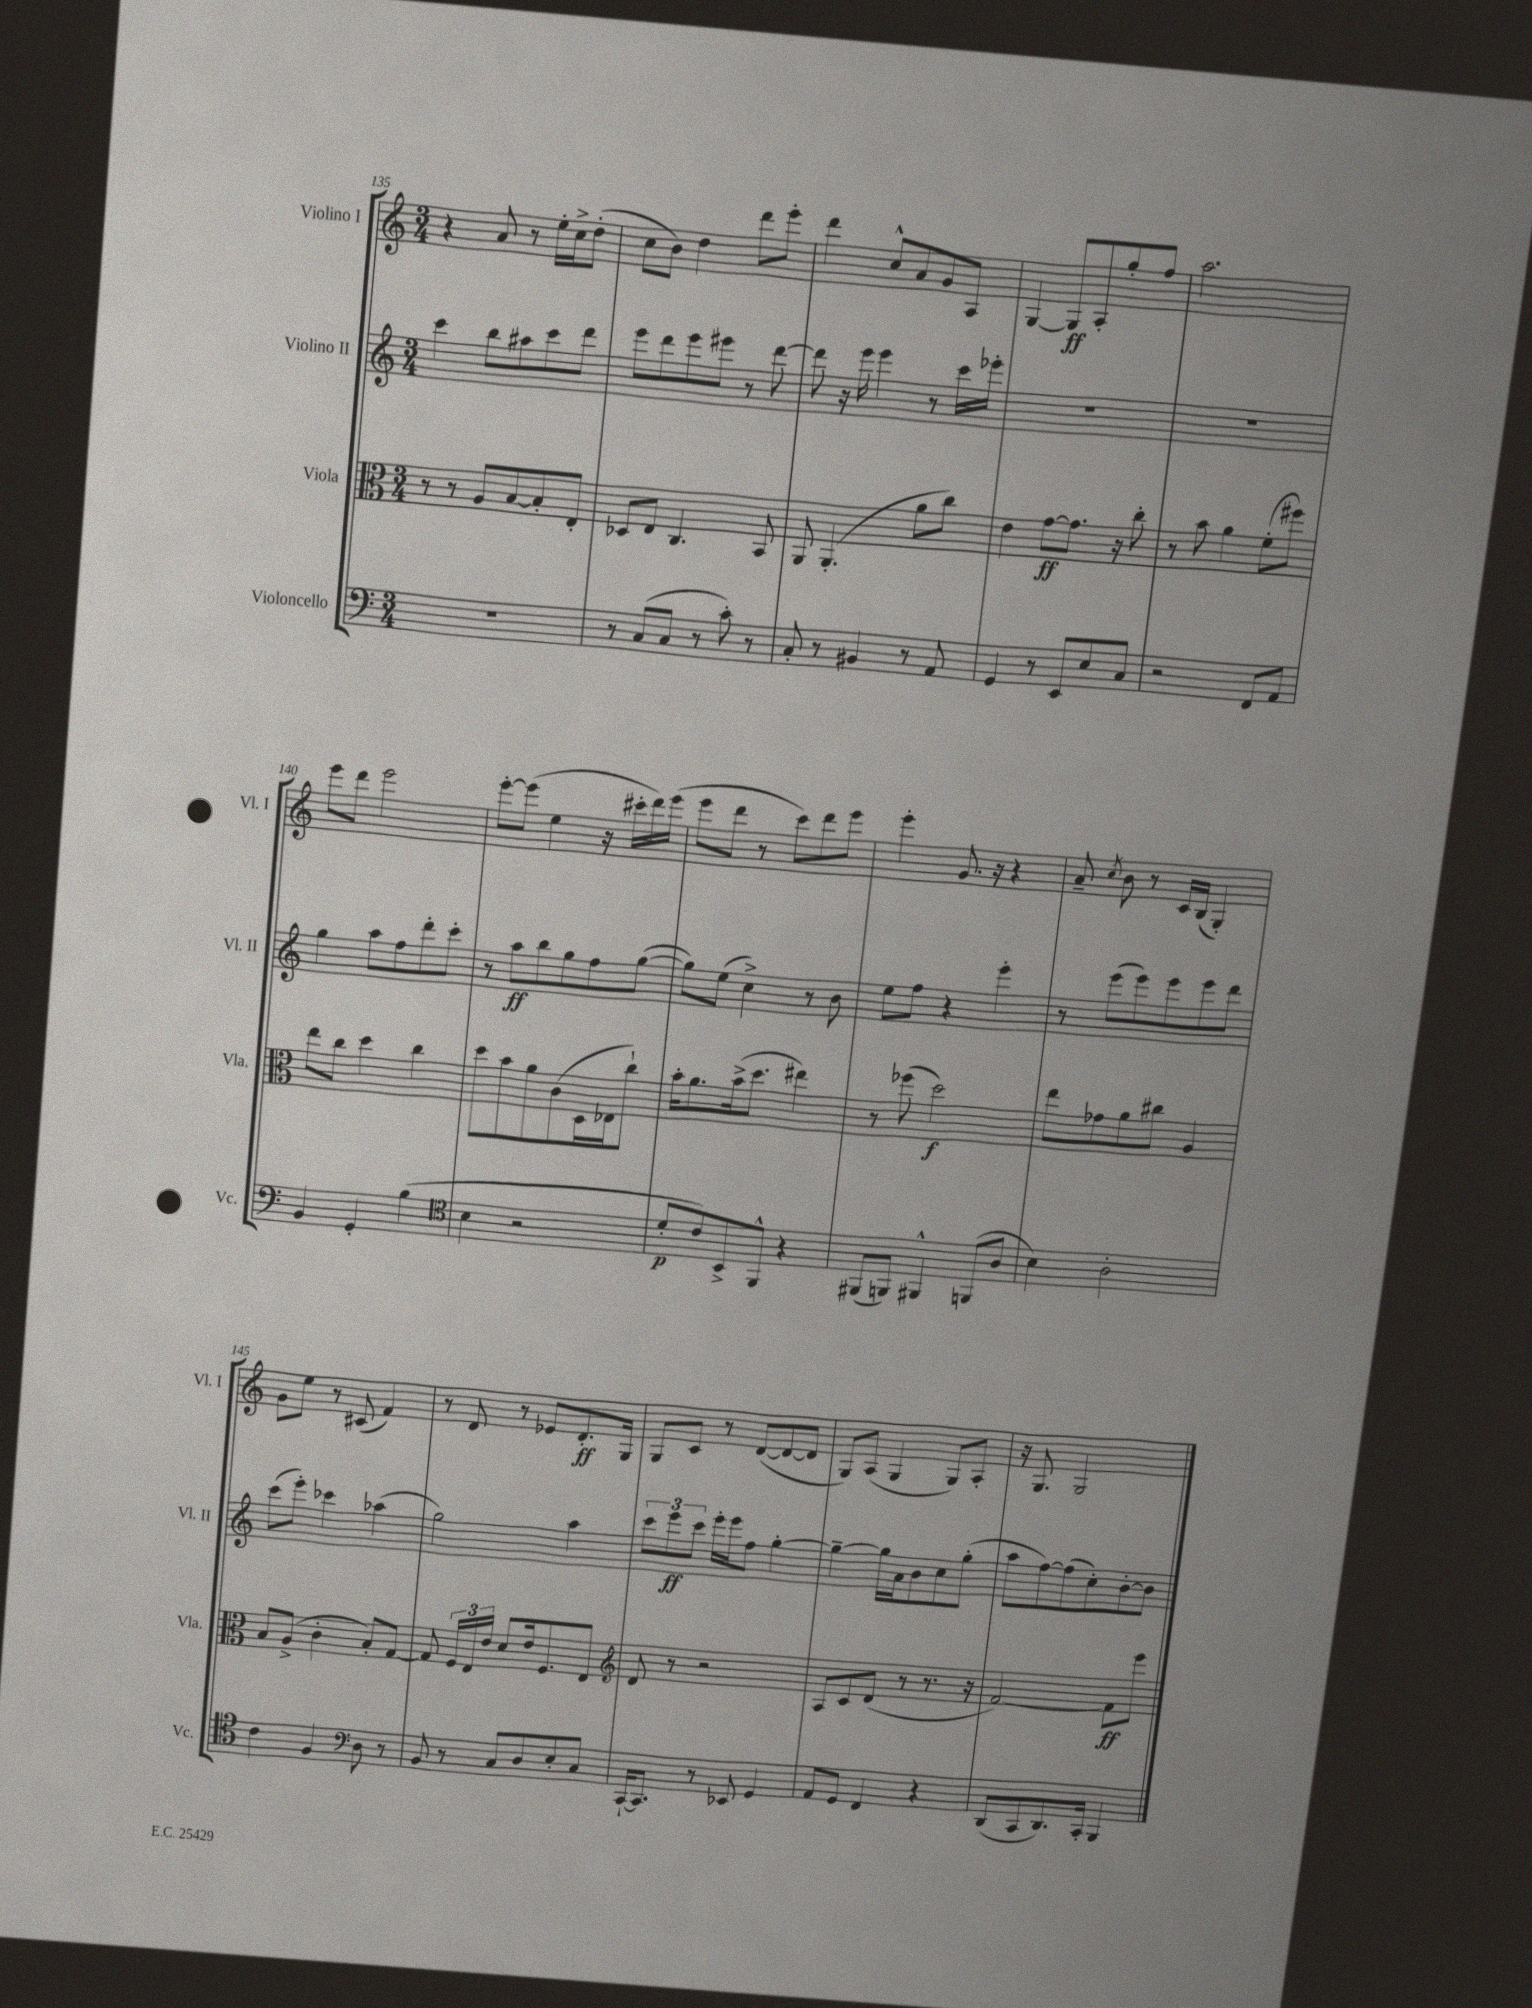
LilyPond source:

<<
\new StaffGroup <<
\new Staff = "s0" \with { instrumentName = "Violino I" shortInstrumentName = "Vl. I" } {
    \clef treble \key c \major \numericTimeSignature \time 3/4
    \autoBeamOff r4 a'8 r8 e''16[-. c''16-> d''8]-.( |
    c''8[ b'8]) d''4 d'''8[ e'''8]-. |
    d'''4 c''8[-^ a'8 g'8 a8] |
    g4~ g8[\ff a8-. g''8-. f''8] |
    a''2. |
    e'''8[ d'''8] e'''2 |
    e'''8[~-. e'''8]( e''4 r16 cis'''16[-. d'''16) e'''16]( |
    e'''8[ d'''8] r8 c'''8[) d'''8 e'''8] |
    e'''4-. g'8. r16 r4 |
    a'8-- \acciaccatura { c''8 } b'8 r8 c'16[ b16]( g4-.) |
    g'8[ e''8] r8 cis'8( f'4) |
    r8 d'8 r8 ees'8[ d'8.-.\ff g16] |
    g8[ c'8] r8 d'8[~( d'8~ d'8] |
    g8[) a8]( g4 g8[) a8]-. |
    r16 g8. g2 \bar "|." |
}
\new Staff = "s1" \with { instrumentName = "Violino II" shortInstrumentName = "Vl. II" } {
    \clef treble \key c \major \numericTimeSignature \time 3/4
    \autoBeamOff c'''4 b''8[ ais''8 c'''8 d'''8] |
    e'''8[ d'''8 e'''8 eis'''8] r8 d'''8~ |
    d'''8 r16 e'''16 e'''4 r8 c'''16[ ees'''16]-. |
    R2. |
    R2. |
    g''4 a''8[ f''8 d'''8-. c'''8]-. |
    r8 a''8[\ff b''8 g''8 f''8 g''8]~( |
    g''8[) e''8]( c''4->) r8 b'8 |
    e''8[ f''8] r4 e'''4-. |
    r8 e'''8[( e'''8) e'''8 e'''8 d'''8] |
    c'''8[( e'''8]-.) ces'''4 aes''4( |
    g''2) a''4 |
    \tuplet 3/2 { c'''8[ e'''8\ff c'''8] } e'''16[-. e'''16 f''8] g''4~-. |
    g''4~-- g''16[ a'16 b'8 c''8 g''8]-.( |
    a''8[ f''8~) f''8( c''8-.) b'8~-. b'8] \bar "|." |
}
\new Staff = "s2" \with { instrumentName = "Viola" shortInstrumentName = "Vla." } {
    \clef alto \key c \major \numericTimeSignature \time 3/4
    \autoBeamOff r8 r8 a8[ b8~ b8-. e8]-. |
    des8[ e8] c4. b,8 |
    a,8 a,4.-.( a'8[ c''8]) |
    e'4 g'8[~\ff g'8.] r16 c''8-. |
    r8 b'8 a'4 f'8[-.( fis''8]) |
    e''8[ c''8] d''4 c''4 |
    d''8[ b'8 a'8 c'8( d16 ees16 c''8]-!) |
    b'16[-. a'8. b'16->( d''8.] eis''4) |
    r8 fes''8( d''2\f) |
    e''8[ ges'8 a'8 cis''8] a4 |
    b8[ a8]->( c'4-. b8[-.) g8]~ |
    g8 \tuplet 3/2 { f16[ e16 e'16] } d'8[ e'16 f8. e8] |
    \clef treble d'8 r8 r2 |
    a8[ c'8 d'8]( r8 r8. r16 |
    f'2~) f'8[\ff e'''8] \bar "|." |
}
\new Staff = "s3" \with { instrumentName = "Violoncello" shortInstrumentName = "Vc." } {
    \clef bass \key c \major \numericTimeSignature \time 3/4
    \autoBeamOff R2. |
    r8 c8[( c8] r8 c'8-.) r8 |
    c8-. r8 bis,4 r8 a,8 |
    g,4 r8 e,8[ e8 c8] |
    r2 f,8[ a,8] |
    b,4 g,4-. b4( |
    \clef tenor b4 r2 |
    d'8[-.\p c'8) b,8-> f,8]-^ r4 |
    fis,8[( f,8]) fis,4-^ f,8[( a8] |
    b4) a2-. |
    c'4 f4 \clef bass d8 r8 |
    b,8 r8 c8[ d8 e8-. c8] |
    c,16[~-! c,8.] r8 ees,8 g,4 |
    a,8[ g,8] f,4 r4 |
    d,8[( c,8 d,8.) c,16]-. b,,4 \bar "|." |
}
>>
>>
\layout { \context { \Score currentBarNumber = #135 } }
